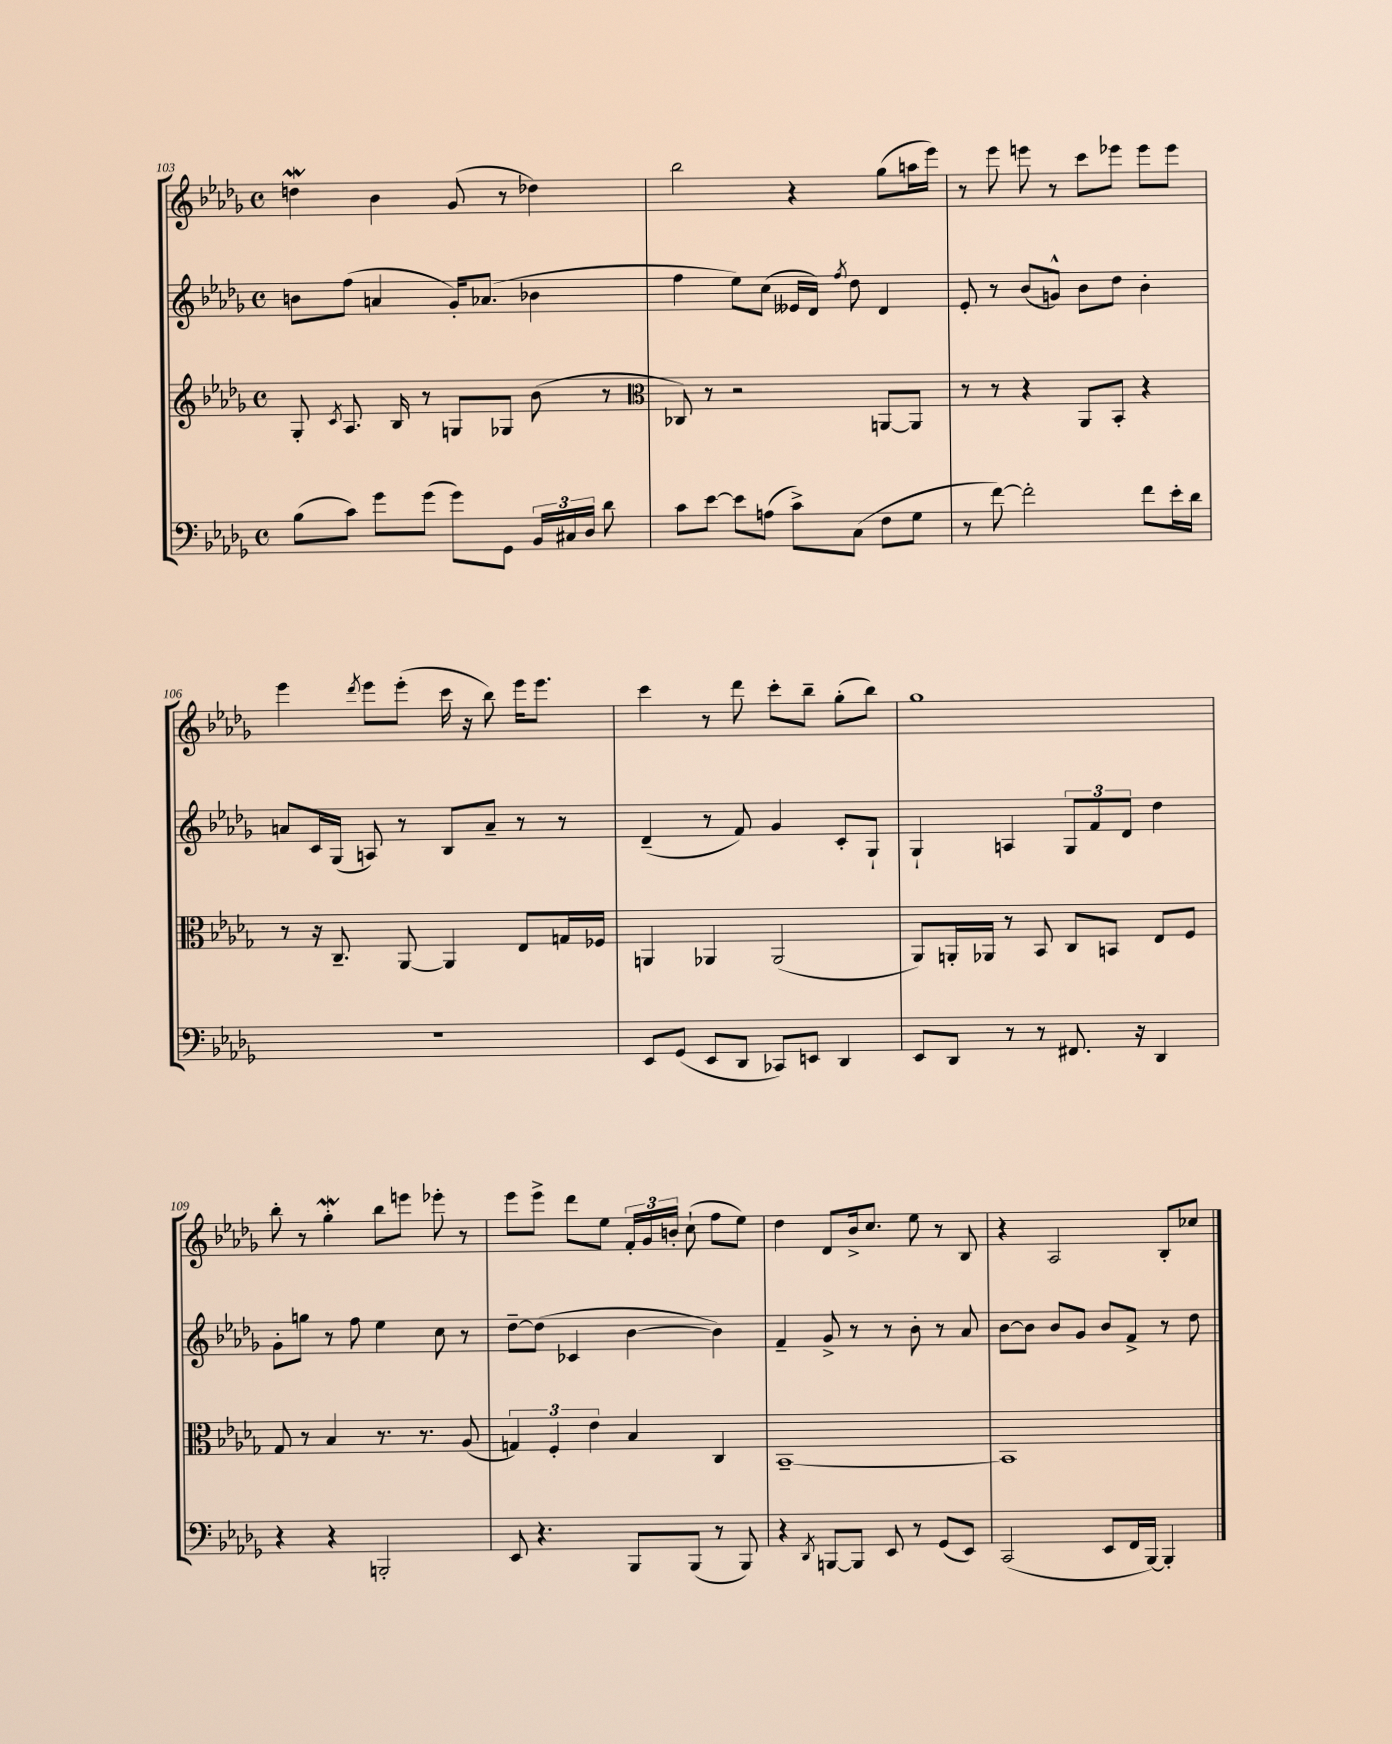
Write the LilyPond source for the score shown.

<<
\new StaffGroup <<
\new Staff = "s0" {
    \clef treble \key des \major \defaultTimeSignature \time 4/4
    \autoBeamOff d''4\mordent bes'4 ges'8( r8 des''4) |
    bes''2 r4 ges''8[( a''16 ees'''16]) |
    r8 ees'''8 e'''8 r8 c'''8[ ees'''8] ees'''8[ ees'''8] |
    ees'''4 \acciaccatura { des'''8 } ees'''8[ ees'''8]-.( c'''16 r16 bes''8) ees'''16[ ees'''8.] |
    c'''4 r8 des'''8 c'''8[-. bes''8]-- ges''8[-.( bes''8]) |
    ges''1 |
    bes''8-. r8 ges''4-.\mordent bes''8[ e'''8] ees'''8-. r8 |
    ees'''8[ ees'''8]-> des'''8[ ees''8] \tuplet 3/2 { f'16[-. ges'16 b'16]-. } c''8-!( f''8[ ees''8]) |
    des''4 des'8[ bes'16-> c''8.] ees''8 r8 bes8 |
    r4 aes2 bes8[-. ces''8] \bar "|." |
}
\new Staff = "s1" {
    \clef treble \key des \major \defaultTimeSignature \time 4/4
    \autoBeamOff b'8[ f''8]( a'4 ges'16[-.) aes'8.]( bes'4 |
    f''4 ees''8[) c''8]( eeses'16[ des'16]) \acciaccatura { f''8 } des''8 des'4 |
    ees'8-. r8 bes'8[( g'8]-^) bes'8[ des''8] bes'4-. |
    a'8[ c'16 ges16]( a8) r8 bes8[ a'8]-- r8 r8 |
    des'4--( r8 f'8) ges'4 c'8[-. ges8]-! |
    ges4-! a4 \tuplet 3/2 { ges8[ f'8 des'8] } des''4 |
    ges'8[-. g''8] r8 f''8 ees''4 c''8 r8 |
    des''8[~-- des''8]( ces'4 bes'4~ bes'4) |
    f'4-- ges'8-> r8 r8 bes'8-. r8 aes'8 |
    bes'8[~ bes'8] bes'8[ ges'8] bes'8[ f'8]-> r8 des''8 \bar "|." |
}
\new Staff = "s2" {
    \clef treble \key des \major \defaultTimeSignature \time 4/4
    \autoBeamOff ges8-. \acciaccatura { c'8 } aes8. bes16 r8 g8[ ges8] bes'8( r8 |
    \clef alto ces8) r8 r2 a,8[~ a,8] |
    r8 r8 r4 aes,8[ bes,8]-. r4 |
    r8 r16 c8.-- aes,8~ aes,4 ees8[ g16 fes16] |
    a,4 aes,4 aes,2( |
    aes,8[) a,16-. aes,16] r8 bes,8 c8[ b,8] ees8[ f8] |
    ges8 r8 bes4 r8. r8. aes8( |
    \tuplet 3/2 { g4) f4-. ees'4 } bes4 c4 |
    bes,1~-- |
    bes,1 \bar "|." |
}
\new Staff = "s3" {
    \clef bass \key des \major \defaultTimeSignature \time 4/4
    \autoBeamOff bes8[( c'8]) ges'8[ ges'8]( ges'8[) ges,8] \tuplet 3/2 { bes,16[ cis16 des16] } des'8 |
    c'8[ ees'8]~ ees'8[ a8]( c'8[->) c8]( f8[ ges8] |
    r8 f'8~) f'2-. f'8[ ees'16-. des'16] |
    R1 |
    ees,8[ ges,8]( ees,8[ des,8] ces,8[) e,8] des,4 |
    ees,8[ des,8] r8 r8 fis,8. r16 des,4 |
    r4 r4 b,,2-. |
    ees,8 r4. bes,,8[ bes,,8]( r8 bes,,8) |
    r4 \acciaccatura { des,8 } b,,8[~ b,,8] ees,8 r8 ges,8[( ees,8]) |
    c,2( ees,8[ f,16 bes,,16]~) bes,,4-. \bar "|." |
}
>>
>>
\layout { \context { \Score currentBarNumber = #103 } }
